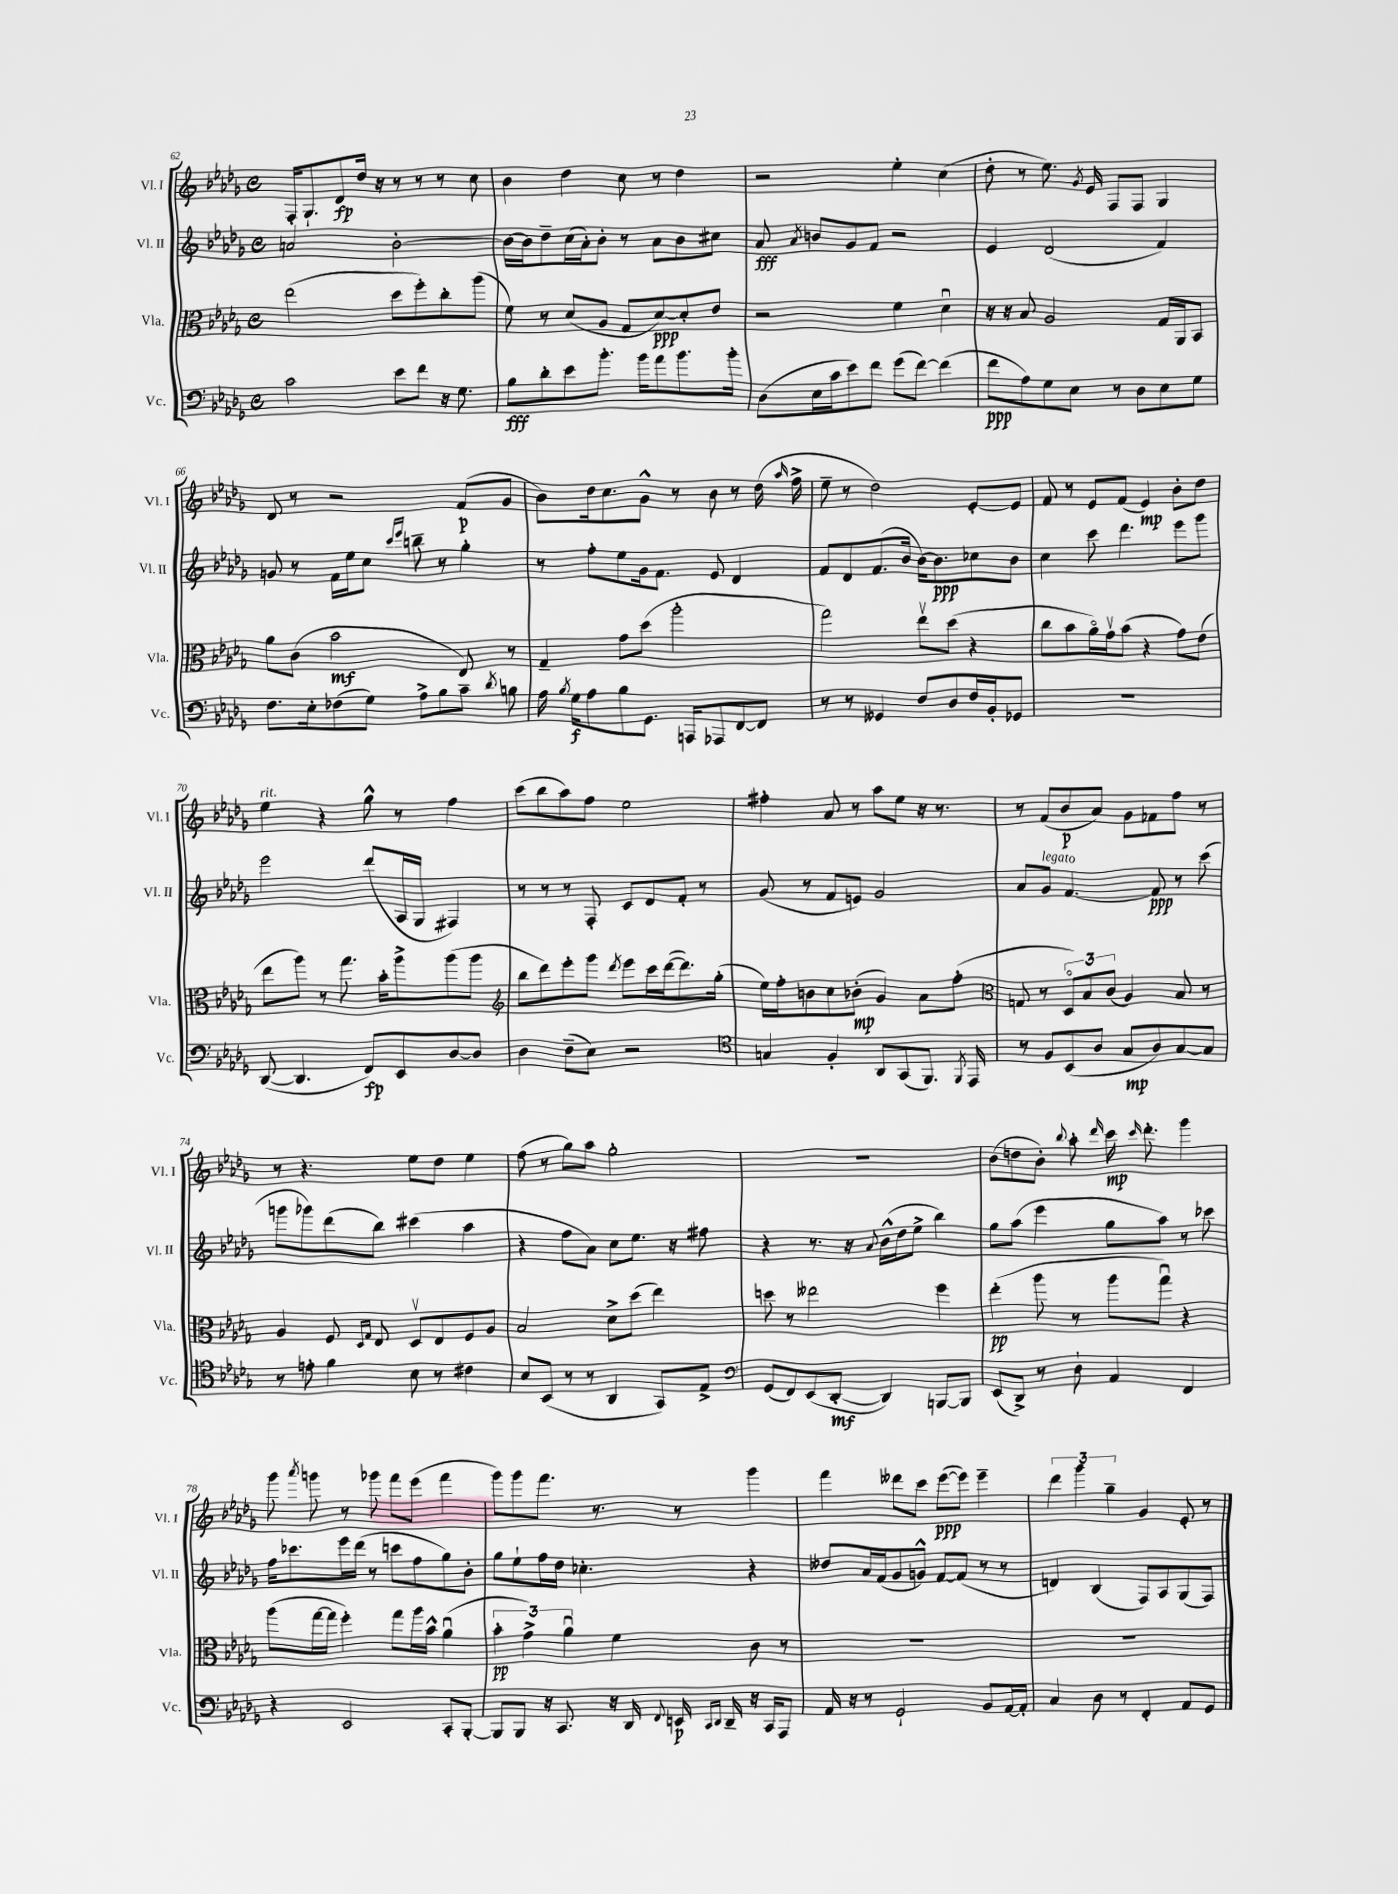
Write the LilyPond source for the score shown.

<<
\new StaffGroup <<
\new Staff = "s0" \with { instrumentName = "Vl. I" shortInstrumentName = "Vl. I" } {
    \clef treble \key des \major \defaultTimeSignature \time 4/4
    \autoBeamOff f16[-. ges8.-! des'8\fp des''16] r16 r8 r8 r8 c''8 |
    bes'4 des''4 c''8 r8 des''4 |
    r2 ees''4-. c''4( |
    des''8-. r8 ees''8.) \acciaccatura { ges'8 } ees'16 f8[ f8] ges4 |
    des'8 r8 r2 f'8[\p( ges'8] |
    bes'8[) des''16 c''8. ges'8]-^ r8 bes'8 r8 des''16( \grace { aes''16 } f''16-> |
    ees''8-- r8 des''2) ees'8[~-. ees'8] |
    f'8 r8 ees'8[ f'8]( ees'4\mp) bes'8[-. des''8] |
    ees''4^\markup { \italic "rit." } r4 ges''8-^ r8 f''4 |
    c'''8[( bes''8 aes''8) f''8] ees''2 |
    fis''4-. aes'8 r8 aes''8[ ees''8] r16 r8. |
    r8 f'8[( bes'8\p aes'8]) ges'8[ fes'8 f''8] r8 |
    r8 r4. ees''8[ des''8] ees''4 |
    f''8( r8 ges''8[) aes''8] ges''2-. |
    R1 |
    bes'8[( d''8 bes'8]-.) \appoggiatura { bes''8 } aes''8-. \grace { des'''16 } c'''16\mp \grace { c'''16 } des'''8.-. ges'''4 |
    ges'''8 \acciaccatura { aes'''8 } g'''8 r8 ges'''8 f'''8[ ees'''8]( f'''4 |
    ges'''8[) ges'''8 f'''8.] r8. r8 ges'''4 |
    f'''4 deses'''8[ c'''8] ees'''8[~\ppp( ees'''8]) ees'''4-- |
    \tuplet 3/2 { des'''4 ges'''4 ges''4-- } ges'4 ees'8-. r8 \bar "|." |
}
\new Staff = "s1" \with { instrumentName = "Vl. II" shortInstrumentName = "Vl. II" } {
    \clef treble \key des \major \defaultTimeSignature \time 4/4
    \autoBeamOff a'2 bes'2~-. |
    bes'16[~ bes'16 des''8-- c''16( aes'16-.) bes'8]-. r8 aes'8[ bes'8 cis''8] |
    aes'8\fff \acciaccatura { aes'8 } b'8[ ges'8 f'8] r2 |
    ees'4 des'2( f'4) |
    g'8 r8 f'16[ ees''16 c''8] \grace { c'''16[ ees'''16] } b''8-- r8 ges''4-. |
    r8 f''8[-. ees''8 ges'16 f'8.] ees'8 des'4 |
    f'8[ des'8 f'8.( bes'16] bes'16[~) bes'8.\ppp ces''8 bes'8] |
    c''4 c'''8 des'''4. ees'''8[ ges'''8] |
    ees'''2 des'''8[( aes16 ges16] fis4) |
    r8 r8 r8 f8-. c'8[ des'8 f'8]-. r8 |
    ges'8( r8 f'8[ e'8]) ges'2 |
    aes'8[ ges'8]^\markup { \italic "legato" } f'4.~ f'8\ppp r8 c'''8( |
    g'''8[ ges'''8) des'''8( bes''8]) cis'''4( aes''4 |
    r4 f''8[ aes'8]) c''8[ ees''8.] r16 fis''8 |
    r4 r8. r16 \appoggiatura { aes'8 } bes'16[-^( des''16 ees''8]-> bes''4) |
    ges''8[ aes''8]( ees'''4 ges''8[ aes''8]) r8 ces'''8 |
    f''16[ ces'''8. ees'''16 des'''16]( r8 c'''8[ f''8 ges''8) bes'8]-. |
    ges''8[ ees''8-! f''16 des''16] ces''4.-. r4 |
    deses''8[ aes'16 f'16( ges'8 g'8]-^) f'8[~ f'8]( r8 r8 |
    d'4) bes4( f8[) aes8 ges8( f8]) \bar "|." |
}
\new Staff = "s2" \with { instrumentName = "Vla." shortInstrumentName = "Vla." } {
    \clef alto \key des \major \defaultTimeSignature \time 4/4
    \autoBeamOff ees''2( des''8[ f''8-.) c''8-. aes''8]( |
    f'8) r8 des'8[( aes8] ges8[ des'8~\ppp) des'8-. ees'8] |
    r2 f'4 des'4\downbow |
    r16 r16 bes8 aes2 ges16[ aes,16 bes,8] |
    aes'8[ c'8]( bes'2\mf ees8) r8 |
    ges4-- ges'8[ des''8]( aes''2-. |
    ges''2) ees''8[\upbow des''8]( r4 |
    c''8[ bes'8 aes'16\flageolet) ges'16\upbow bes'8]( r4 ges'8[) ees'8]( |
    ees''8[ aes''8]) r8 ges''8. bes'16[-. aes''8-> aes''8( aes''8] |
    \clef treble bes''8[ des'''8) ees'''8-. ges'''8] \acciaccatura { des'''8 } ees'''8[ c'''16 des'''16~( des'''8.) ges''16]-.( |
    ees''16[) f''16-. b'8 c''8 bes'8]-.\mp( ges'4) aes'8[ f''8]-.( |
    \clef alto g8 r8 \tuplet 3/2 { des8[\flageolet) bes8 c'8]( } aes4) bes8 r8 |
    aes4 f8 \grace { des16[ ges16] } ees8 des8[\upbow ees8 f8 aes8] |
    bes2 des'8[-> des''8]( ees''4) |
    d''8 r8 eeses''2 f''4 |
    ees''4-.\pp( aes''8 r8 aes''8[ ges''8]\downbow) r4 |
    aes''8[( ges''16~ ges''16] f''4-.) ges''8[ aes''16 bes'16]-^ aes'4\downbow( |
    \tuplet 3/2 { bes'4-.\pp ges'4->) aes'4\downbow } f'4 c'8 r8 |
    R1 |
    R1 \bar "|." |
}
\new Staff = "s3" \with { instrumentName = "Vc." shortInstrumentName = "Vc." } {
    \clef bass \key des \major \defaultTimeSignature \time 4/4
    \autoBeamOff c'2 ees'8[ f'8] r16 ges8. |
    bes8[\fff des'8-. ees'8 bes'8.]-. bes'16[ aes'8 bes'8. bes'16]-. |
    des8[( ees16 c'16 ees'8) f'8] ges'8[( f'8]~) f'4( |
    f'8[\ppp aes8) ges8 ees8] r8 des8[ ees8 ges8] |
    f8.[ ees16-. fes8( ges8]) aes8[-> bes8 c'8]-- \acciaccatura { des'8 } b8 |
    aes16 \acciaccatura { bes8 } ges16[\f aes8 bes8 ges,8.] a,,16[ aes,,8 f,8~ f,8] |
    r8 r8 geses,4 f8[ des8 f16 bes,16-. ges,8] |
    R1 |
    des,8~( des,4. f,8[\fp) ees,8 des8~ des8] |
    des4 f8[--( ees8]) r2 |
    \clef tenor g4 f4-. aes,8[ ges,8( f,8.]) \acciaccatura { f,8 } ees,16 |
    r8 f8[ bes,8( aes8] ges8[\mp aes8) ges8~ ges8] |
    r8 e'8-. f'4 bes8 r8 cis'4 |
    bes8[ bes,8]( r8 r8 aes,4 ges,8[) ees8]-> |
    \clef bass ges,8[( f,8) ees,8( des,8]~-.\mf des,4) b,,8[~ b,,8] |
    ees,8[( des,8]->) r8 des8-! aes,4 f,4 |
    r4 ees,2 c,8[-. bes,,8]~-. |
    bes,,8[ bes,,8] r16 c,8. r16 des,16 \appoggiatura { f,8 } e,16\p \grace { c,16[ des,16] } des,16-- r16 c,16[ aes,,8] |
    aes,16 r16 r8 ges,2-! bes,8[ aes,16~ aes,16]-. |
    c4 des8 r8 f,4-. aes,8[ ges,8] \bar "|." |
}
>>
>>
\layout { \context { \Score currentBarNumber = #62 } }
